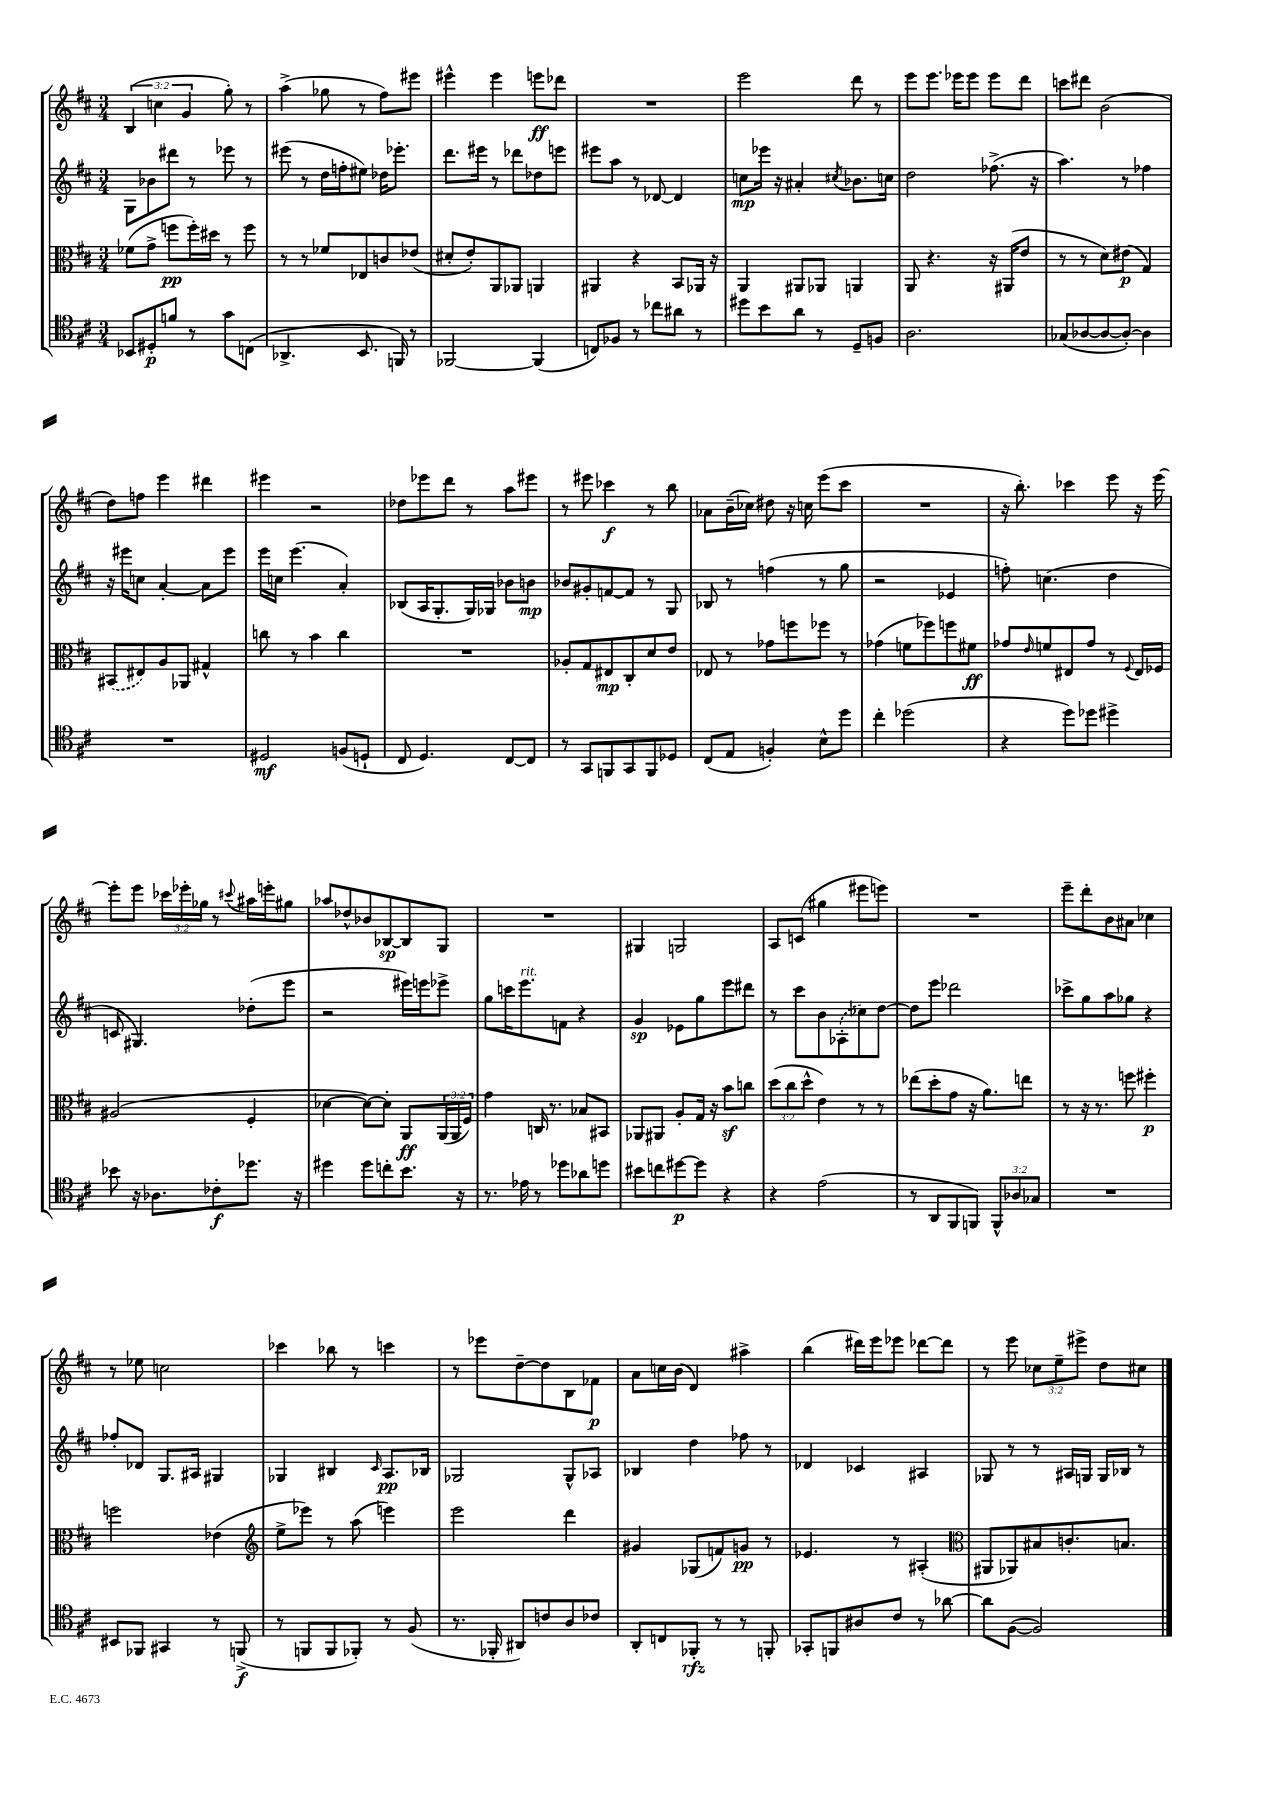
<<
\new StaffGroup <<
\new Staff = "s0" {
    \clef treble \key d \major \numericTimeSignature \time 3/4 \override Staff.TupletNumber.text = #tuplet-number::calc-fraction-text
    \tuplet 3/2 { b4( c''4 g'4 } g''8-.) r8 |
    a''4->( ges''8 r8 fis''8) eis'''8 |
    eis'''4-^ eis'''4 e'''8\ff des'''8 |
    R2. |
    e'''2 d'''8 r8 |
    e'''8 e'''8. ees'''16 ees'''8 ees'''8 d'''8 |
    c'''8 dis'''8 b'2( |
    d''8) f''8 e'''4 dis'''4 |
    eis'''4 r2 |
    des''8 ees'''8 d'''8 r8 a''8 eis'''8 |
    r8 eis'''8 ces'''4\f r8 b''8 |
    aes'8 b'16--( ces''16) dis''8 r16 c''16 e'''8( cis'''8 |
    R2. |
    r16 b''8.-.) ces'''4 e'''8 r16 e'''16~ |
    e'''8-. e'''8 \tuplet 3/2 { ces'''16 ees'''16-. ges''16 } r8 \appoggiatura { cis'''8 } ais''16 e'''16-. gis''8 |
    aes''8 des''8-^ bes'8 bes8~\sp bes8 g8 |
    R2. |
    gis4 g2 |
    a8 c'8( gis''4 eis'''8 e'''8) |
    R2. |
    e'''8-- d'''8-. b'8 ais'8 ces''4 |
    r8 ees''8 c''2 |
    ces'''4 bes''8 r8 c'''4 |
    r8 ees'''8 d''8~-- d''8 b8 fes'8\p |
    a'8 c''16 b'16( d'4) ais''4-> |
    b''4( dis'''16) e'''16 ees'''8 des'''8~ des'''8 |
    r8 e'''8 \tuplet 3/2 { ces''8 e''8-- eis'''8-> } d''8 cis''8 \bar "|." |
}
\new Staff = "s1" {
    \clef treble \key d \major \numericTimeSignature \time 3/4
    g8 bes'8 dis'''8 r8 ees'''8 r8 |
    eis'''8( r8 d''16 f''16-. eis''8) des''16 ees'''8.-. |
    d'''8. eis'''16 r8 des'''8 des''8 e'''8 |
    eis'''8 a''8 r8 des'8~ des'4 |
    c''8\mp ees'''16 r16 ais'4-. \acciaccatura { cis''8 } bes'8. c''16 |
    d''2 fes''8.->( r16 |
    a''4.) r8 fes''4 |
    r16 eis'''16 c''8 a'4~-. a'8 eis'''8 |
    e'''16 c''16 e'''4.( a'4-.) |
    bes8( a16 g8.-. g16) ges16 bes'8 b'8\mp |
    bes'8 gis'8-. f'8~ f'8 r8 g8 |
    bes8 r8 f''4( r8 g''8 |
    r2 ees'4 |
    f''8-.) c''4.( d''4 |
    c'8 gis4.) des''8-.( e'''8 |
    r2 eis'''16) e'''16 ees'''8-> |
    g''8 c'''16 e'''8.^\markup { \italic "rit." } f'8 r4 |
    g'4\sp ees'8 g''8 e'''8 dis'''8 |
    r8 cis'''8 b'8 \once \slurDashed aes8-.( ces''8) d''8~ |
    d''8 e'''8 des'''2 |
    ces'''8-> g''8 a''8 ges''8 r4 |
    fes''8-. des'8 g8. ais16 gis4 |
    ges4 bis4 \grace { cis'16 } a8.\pp bes16 |
    ges2 ges8-^ aes8 |
    bes4 d''4 fes''8 r8 |
    des'4 ces'4 ais4 |
    ges8 r8 r8 ais16 g16 g16 bes16 r8 \bar "|." |
}
\new Staff = "s2" {
    \clef alto \key d \major \numericTimeSignature \time 3/4 \override Staff.TupletNumber.text = #tuplet-number::calc-fraction-text
    fes'8( g'8-> f''8\pp f''16-.) dis''16 r8 f''8 |
    r8 r8 fes'8 ees8 c'8 ees'8( |
    dis'8-. e'8-.) a,8 aes,8 a,4 |
    ais,4 r4 b,8 aes,16 r16 |
    a,4 ais,8 aes,8 a,4 |
    a,8 r4. r16 ais,16( e'8 |
    r8 r8 d'8) eis'8\p( g4) |
    \once \slurDashed bis,8( eis8) a8 aes,8 gis4-^ |
    c''8 r8 b'4 c''4 |
    R2. |
    aes8-. g8 eis8\mp cis8-. d'8 e'8 |
    ees8 r8 ges'8 f''8 fes''8 r8 |
    ges'4( f'8 fes''8) f''8 fis'8\ff |
    ges'8 \grace { e'16 } f'8 eis8 ges'8 r8 \appoggiatura { fis8 } eis16 fes16 |
    ais2( fis4-. |
    des'4~ des'8~) des'8-. a,8\ff \tuplet 3/2 { a,16( a,16 fis16) } |
    g'4 c16 r8. bes8 bis,8 |
    aes,8 ais,8 a8-. g16 r16 b'8\sf c''8 |
    \tuplet 3/2 { d''8( cis''8 d''8-^ } e'4) r8 r8 |
    ees''8( d''8-. g'8 r16 a'8.) e''8 |
    r8 r16 r8. f''8 fis''4-.\p |
    f''2 ees'4( |
    \clef treble e''8-> ees'''8) r8 a''8( e'''4) |
    e'''2 d'''4 |
    gis'4 ges8( f'8) g'8\pp r8 |
    ees'4. r8 ais4-.( |
    \clef alto ais,8 aes,8) bis8 c'8.-. b8. \bar "|." |
}
\new Staff = "s3" {
    \clef tenor \key d \major \numericTimeSignature \time 3/4 \override Staff.TupletNumber.text = #tuplet-number::calc-fraction-text
    bes,8 dis8-.\p f'8 r8 g'8 c8( |
    aes,4.-> b,8. f,16) r8 |
    fes,2~ fes,4( |
    c8) fes8 r8 ces''8 ais'8 r8 |
    dis''8 b'8 a'8 r8 d8-- f8 |
    a2. |
    ges8( aes8~ aes8~ aes8~-.) aes4 |
    R2. |
    dis2\mf f8( d8-! |
    cis8 d4.) cis8~ cis8 |
    r8 g,8 f,8 g,8 f,8 des8 |
    cis8( e8 f4-.) b8-^ d''8 |
    cis''4-. des''2( |
    r4 d''8) des''8 dis''4-> |
    bes'8 r16 aes8. ces'8-.\f des''8. r16 |
    dis''4 dis''8 c''8-. b'8. r16 |
    r8. ees'16 r8 des''8 aes'8 d''8 |
    bis'8 c''8 dis''8~\p dis''8 r4 |
    r4 e'2( |
    r8 a,8 fis,8 f,8) \tuplet 3/2 { f,8-^ aes8 ges8 } |
    R2. |
    bis,8 fes,8 gis,4 r8 f,8->\f( |
    r8 f,8 f,8 fes,8-.) r8 fis8( |
    r8. fes,16-. ais,8) c'8 a8 ces'8 |
    a,8-. c8 fes,8-.\rfz r8 r8 f,8-. |
    ges,8-. f,8 ais8 cis'8 r8 aes'8~ |
    aes'8 fis8~( fis2) \bar "|." |
}
>>
>>
\layout { \context { \Score \remove "Bar_number_engraver" } }
